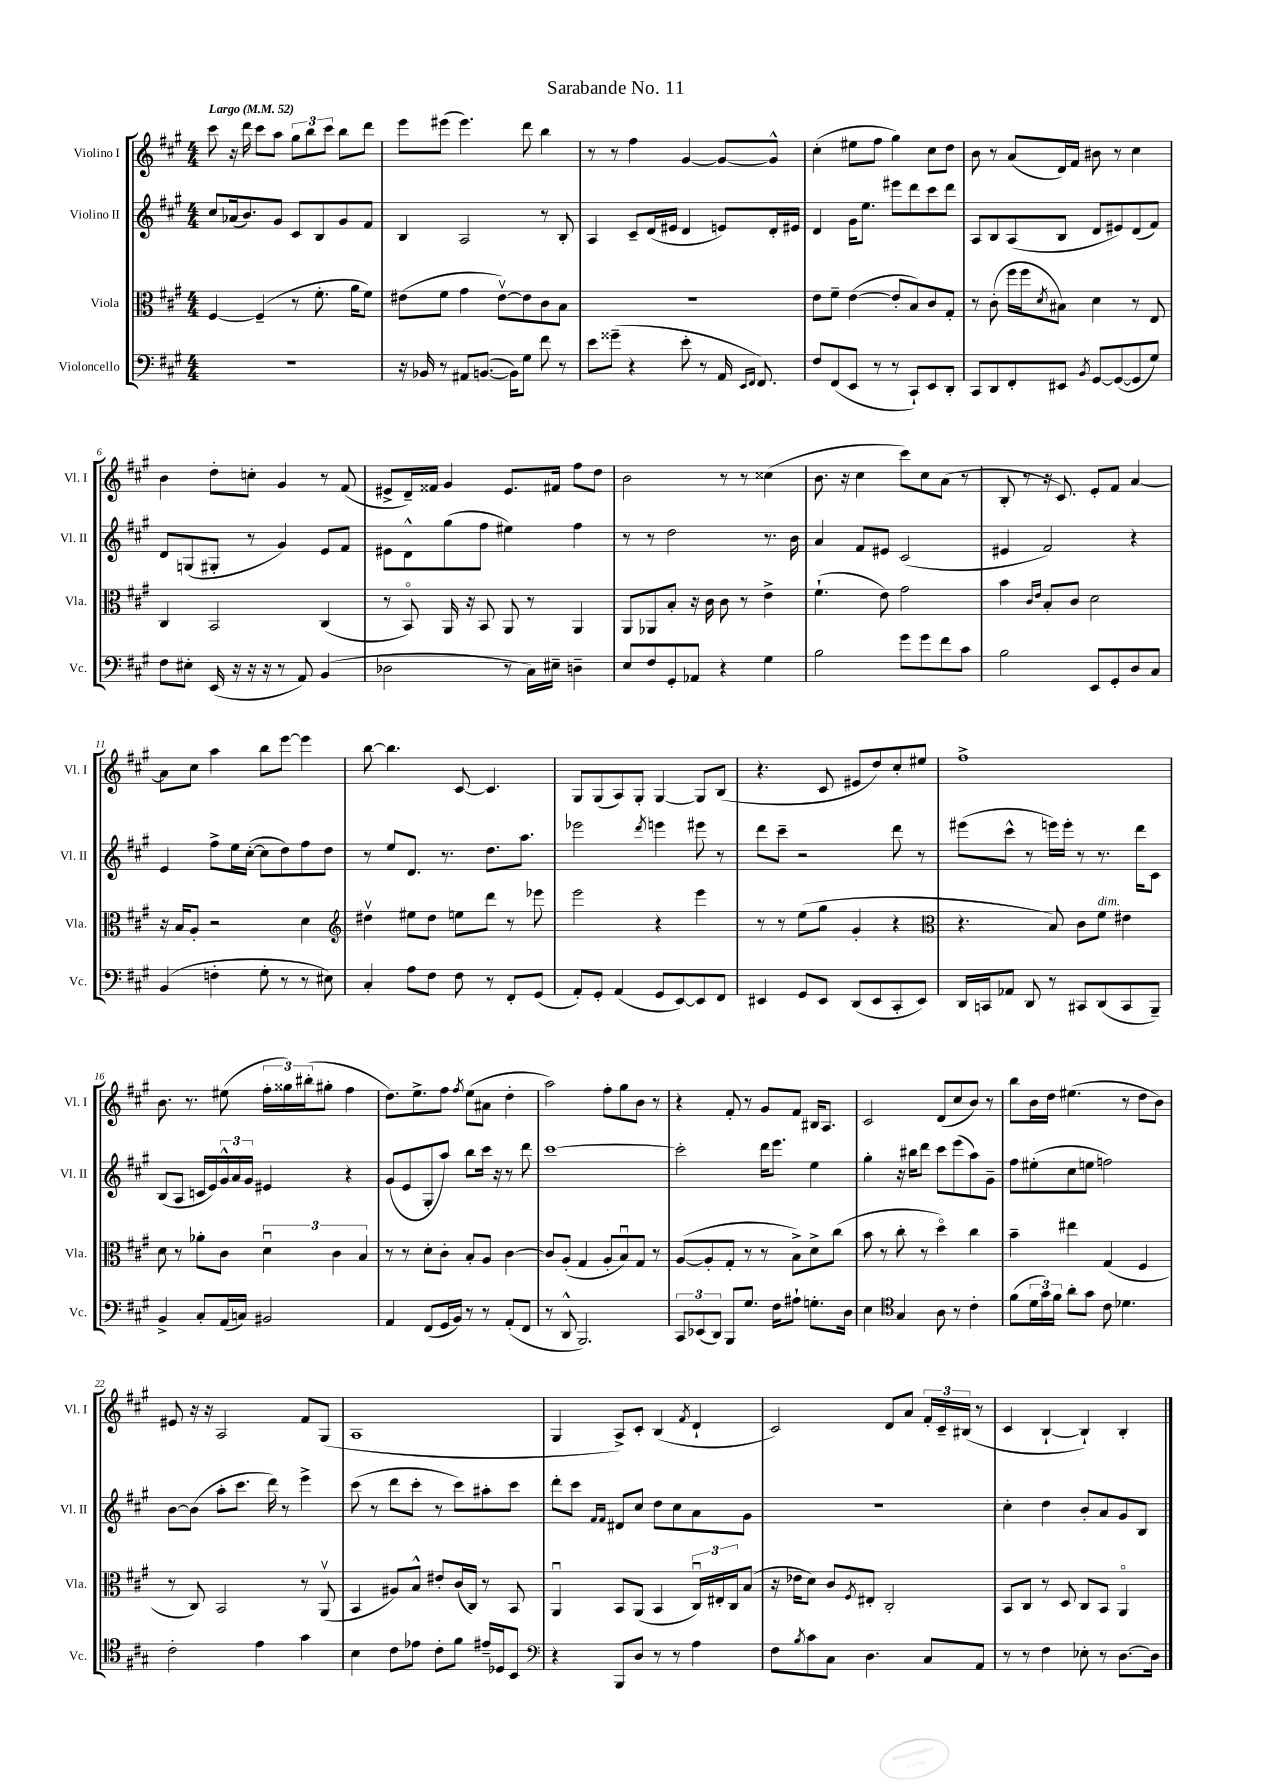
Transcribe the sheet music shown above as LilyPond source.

\header { title = "Sarabande No. 11" }
<<
\new StaffGroup <<
\new Staff = "s0" \with { instrumentName = "Violino I" shortInstrumentName = "Vl. I" } {
    \clef treble \key a \major \numericTimeSignature \time 4/4 \tempo "Largo" 4 = 52
    cis'''8 r16 d'''16 cis'''8 a''8 \tuplet 3/2 { gis''8 b''8 cis'''8 } b''8 d'''8 |
    e'''8 eis'''8( eis'''4.) d'''8 b''4 |
    r8 r8 fis''4 gis'4~ gis'8~ gis'8-^ |
    cis''4-.( eis''8 fis''8 gis''4) cis''8 d''8 |
    b'8 r8 a'8( d'16) fis'16 bis'8 r8 cis''4 |
    b'4 d''8-. c''8-. gis'4 r8 fis'8( |
    eis'8-> d'16--) fisis'16 gis'4 eis'8. fis'16 fis''8 d''8 |
    b'2 r8 r8 cisis''4( |
    b'8. r16 cis''4 cis'''8) cis''8 a'8( r8 |
    b8-. r8 r16 cis'8.) e'8-. fis'8 a'4~ |
    a'8 cis''8 a''4 b''8 e'''8~ e'''4 |
    b''8~ b''4. cis'8~ cis'4. |
    gis8 gis8( a8) gis8-. gis4~ gis8 b8( |
    r4. cis'8 eis'8 d''8) cis''8-. eis''8 |
    fis''1-> |
    b'8. r8. eis''8( \tuplet 3/2 { fis''16-. gisis''16) bis''16-.( } gis''8-. fis''4 |
    d''8.) e''8.-> fis''8 \acciaccatura { fis''8 } e''8( ais'8 d''4-. |
    a''2) fis''8-. gis''8 b'8 r8 |
    r4 fis'8-. r8 gis'8 fis'8 bis16 a8. |
    cis'2 d'8( cis''8 b'8) r8 |
    b''8 b'16 d''16 eis''4.( r8 d''8 b'8) |
    eis'8 r16 r16 a2 fis'8 gis8( |
    a1 |
    gis4 a8->) cis'8-. b4( \acciaccatura { fis'8 } d'4-! |
    cis'2) d'8 a'8 \tuplet 3/2 { fis'16-. cis'16-- bis16( } r8 |
    cis'4 b4~-! b4-!) b4-. \bar "|." |
}
\new Staff = "s1" \with { instrumentName = "Violino II" shortInstrumentName = "Vl. II" } {
    \clef treble \key a \major \numericTimeSignature \time 4/4
    cis''8 aes'16( b'8.) gis'8 cis'8 b8 gis'8 fis'8 |
    b4 a2 r8 b8-. |
    a4 cis'8-- d'16( eis'16 d'4 e'8) d'16-. eis'16 |
    d'4 gis'16 e''8. eis'''8 d'''8 cis'''8 d'''8 |
    a8 b8 a8( b8 d'8 eis'8) d'8( fis'8) |
    d'8 g8( gis8-. r8 gis'4) e'8 fis'8 |
    eis'8 d'8-^ gis''8( fis''8 eis''4) fis''4 |
    r8 r8 d''2 r8. b'16 |
    a'4 fis'8 eis'8 cis'2( |
    eis'4 fis'2) r4 |
    e'4 fis''8-> e''16 cis''16~-.( cis''8 d''8) fis''8 d''8 |
    r8 e''8 d'8. r8. d''8. a''8. |
    ees'''2 \acciaccatura { d'''8 } e'''4 eis'''8 r8 |
    d'''8 cis'''8-- r2 d'''8 r8 |
    eis'''8( cis'''8-^ r8 e'''16) e'''16-. r8 r8. d'''16 cis'8 |
    b8( a8 c'16 e'16) \tuplet 3/2 { gis'16-^ a'16 gis'16 } eis'4 r4 |
    gis'8( e'8 gis8-. a''8) b''8 cis'''16 r16 r8 d'''8 |
    cis'''1~ |
    cis'''2-. d'''16 e'''8. e''4 |
    gis''4-. r16 bis''16 d'''8 cis'''8 e'''8( a''8) gis'8-- |
    fis''8 eis''8-.( cis''8 e''8 f''2) |
    b'8~ b'8( a''8-. cis'''8. d'''16) r8 e'''4-> |
    cis'''8( r8 d'''8 cis'''8-. r8 cis'''8) ais''8-. cis'''8 |
    d'''8-. cis'''8 \grace { fis'16 fis'16 } dis'8 cis''8 d''8 cis''8 a'8 gis'8 |
    R1 |
    cis''4-. d''4 b'8-. a'8 gis'8 b8 \bar "|." |
}
\new Staff = "s2" \with { instrumentName = "Viola" shortInstrumentName = "Vla." } {
    \clef alto \key a \major \numericTimeSignature \time 4/4
    fis4~ fis4--( r8 fis'8.-. a'16 fis'8) |
    eis'8( fis'8 gis'4 eis'8~\upbow) eis'8 cis'8 b8 |
    R1 |
    e'8 fis'8-- e'4~( e'8-. b8) cis'8 gis8-. |
    r8 cis'8-.( fis''16 fis''16 \acciaccatura { d'8 } bis8) d'4 r8 e8 |
    cis4 b,2 cis4( |
    r8 b,8\flageolet) a,16 r16 b,8 a,8 r8 a,4 |
    a,8 aes,8 b8-. r16 cis'16 cis'8 r8 e'4-> |
    fis'4.-!( e'8) gis'2 |
    b'4 \grace { cis'16 e'16 } b8-. cis'8 d'2 |
    r16 b16 a8-. r2 d'4 |
    \clef treble dis''4\upbow eis''8 dis''8 e''8 d'''8 r8 ees'''8 |
    e'''2 r4 e'''4 |
    r8 r8 e''8( gis''8 gis'4-. r4 |
    \clef alto r4. b8) cis'8 fis'8^\markup { \italic "dim." } eis'4 |
    d'8 r8 aes'8-. cis'8 \tuplet 3/2 { d'4\downbow cis'4 b4 } |
    r8 r8 d'8-. cis'8-. b8-. a8 cis'4~ |
    cis'8 a8-.( gis4 a8-. b8\downbow) gis8 r8 |
    a8~( a8-. gis8-. r8 r8 b8->) d'8-> cis''8( |
    b'8 r8 cis''8-. r8 d''4\flageolet) cis''4 |
    b'4-- eis''4 gis4( fis4 |
    r8 cis8) b,2 r8 a,8\upbow( |
    b,4 ais8) b8-^ eis'8-. cis'16( cis16) r8 b,8 |
    a,4\downbow b,8 a,8( b,4 \tuplet 3/2 { cis16\downbow) eis16-. cis16 } b8( |
    r16 ees'16 d'8) cis'8 \acciaccatura { fis8 } eis8-. cis2-. |
    b,8 cis8 r8 d8 cis8 b,8 a,4\flageolet \bar "|." |
}
\new Staff = "s3" \with { instrumentName = "Violoncello" shortInstrumentName = "Vc." } {
    \clef bass \key a \major \numericTimeSignature \time 4/4
    R1 |
    r16 bes,16 r8 ais,8 b,8.~( b,16) gis8 fis'8 r8 |
    e'8 gisis'8--( r4 e'8-. r8 a,16 \grace { e,16 fis,16 } fis,8.) |
    fis8 fis,8( e,8 r8 r8 cis,8-!) e,8 d,8-. |
    cis,8 d,8 fis,8-. eis,8 \acciaccatura { b,8 } gis,8~ gis,8~( gis,8 gis8) |
    fis8 eis8-. e,16( r16 r16 r16 r8 a,8) b,4( |
    des2 r8 cis16) eis16-- d4-- |
    e8 fis8 gis,8-. aes,8 r4 gis4 |
    b2 gis'8 gis'8 fis'8 cis'8 |
    b2 e,8 gis,8-. d8 cis8 |
    b,4( f4-. gis8-. r8 r8 eis8) |
    cis4-. a8 fis8 fis8 r8 fis,8-. gis,8( |
    a,8-.) gis,8-. a,4( gis,8 e,8~) e,8 fis,8 |
    eis,4 gis,8 eis,8 d,8( eis,8 cis,8-. eis,8) |
    d,16 c,16 aes,8 d,8 r8 cis,8 d,8( cis,8 b,,8--) |
    b,4-> cis8-. a,16( c16) bis,2 |
    a,4 fis,8( gis,16 b,16) r8 r8 a,8-.( fis,8 |
    r8 d,8-^ b,,2.) |
    \tuplet 3/2 { cis,8 ees,8( d,8) } b,,8 gis8. fis16 ais8-! g8.-. d16 |
    e4 \clef tenor gis4 a8 r8 cis'4-. |
    fis'8( \tuplet 3/2 { d'16 gis'16) fis'16 } a'8-. gis'8 cis'8 des'4. |
    cis'2-. e'4 gis'4 |
    b4 cis'8 ees'8 cis'8-. fis'8 eis'16-- des16 b,8 |
    \clef bass r4 b,,8 d8 r8 r8 a4 |
    fis8 \acciaccatura { b8 } cis'8 cis8 d4. cis8 a,8 |
    r8 r8 fis4 ees8-. r8 d8.~ d16 \bar "|." |
}
>>
>>
